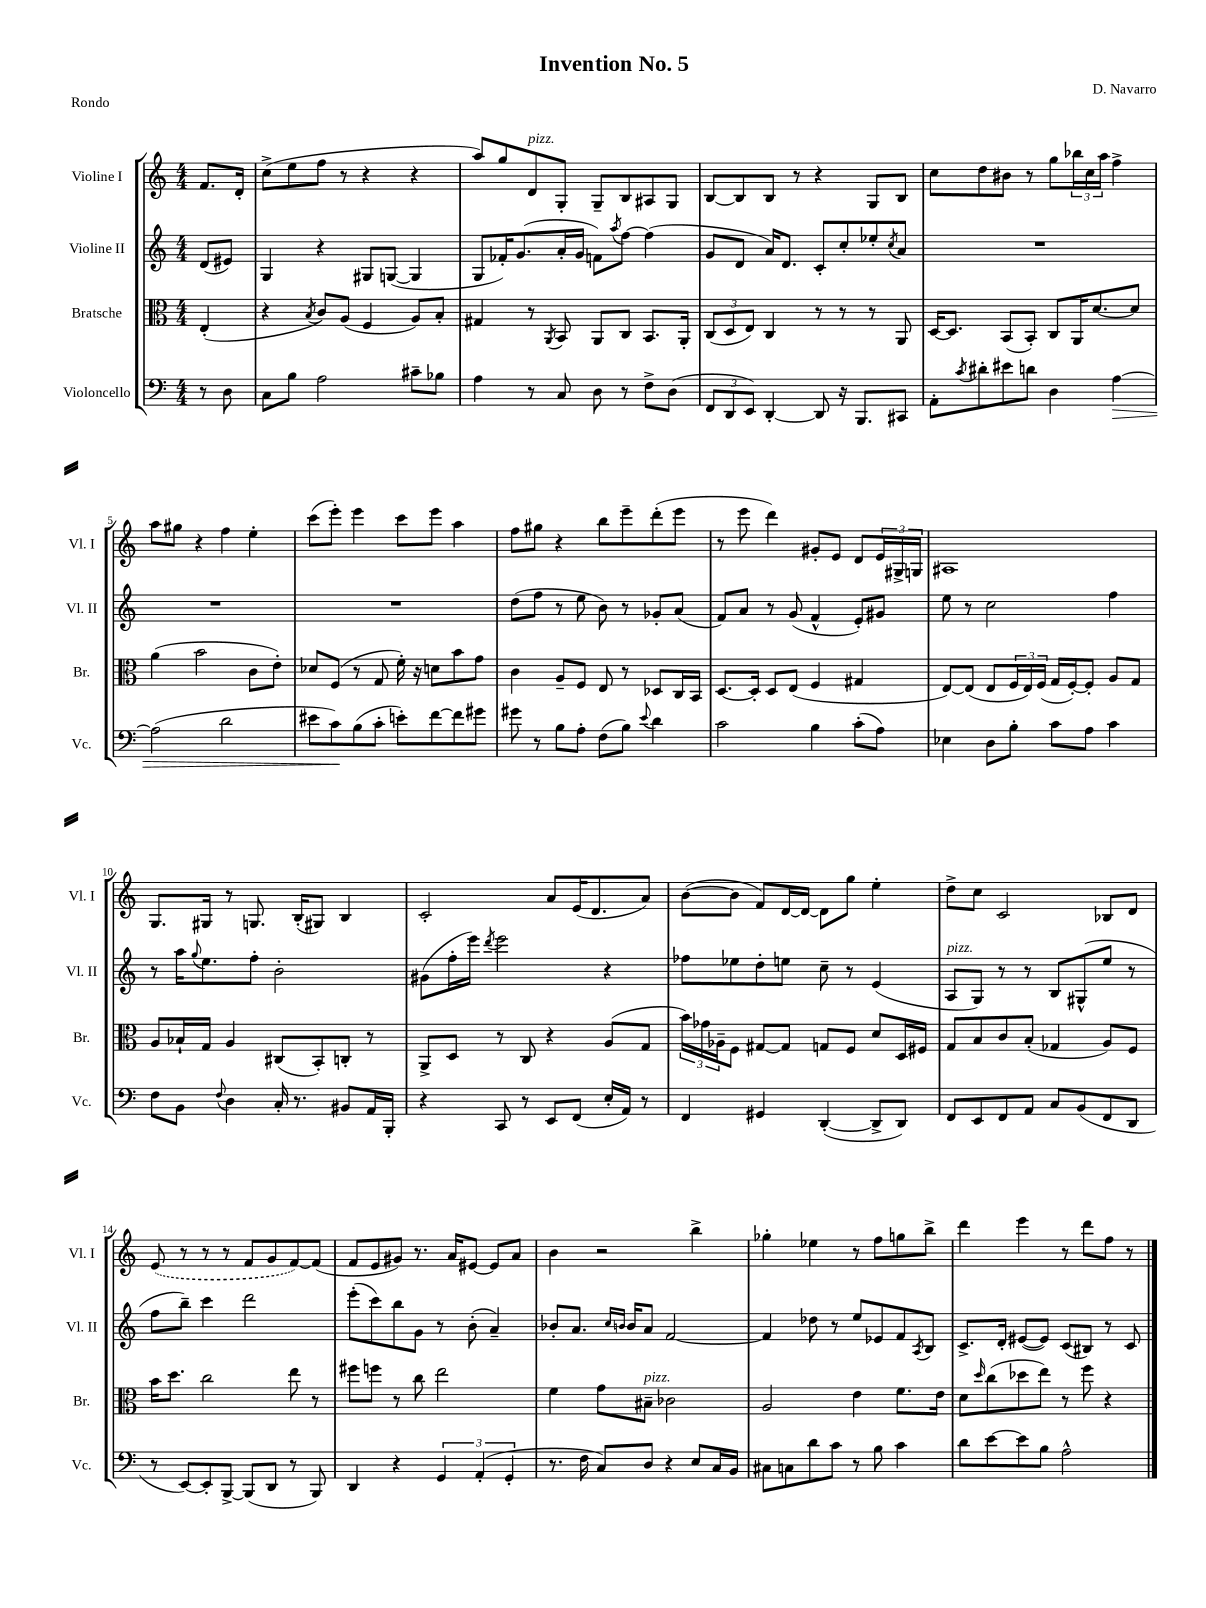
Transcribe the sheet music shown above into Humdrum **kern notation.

**kern	**kern	**kern	**kern
*staff4	*staff3	*staff2	*staff1
*clefF4	*clefC3	*clefG2	*clefG2
*k[]	*k[]	*k[]	*k[]
*M4/4	*M4/4	*M4/4	*M4/4
8r	(4E'	(8d	8.f
8D	.	8e#)	.
.	.	.	16d'
=	=	=	=
8C	4r	4G	(8cc^
8B	.	.	8ee
.	8qB	.	.
2A	8c)	4r	8ff
.	(8A	.	8r
.	4F	8G#	4r
.	.	([8G	.
8c#~	8A)	4G]	4r
8B-	8B'	.	.
=	=	=	=
4A	4G#	8G	8aa)
.	.	16f-')	8gg
.	.	(8.g	.
8r	8r	.	8d
.	8qAA	.	.
8C	8BB	16a'	8G'
.	.	16g	.
8D	8AA	8f)	8G~
.	.	8qaa	.
8r	8C	[8ff	8B
8F^	8.BB	(4ff]	8A#
(8D	.	.	8G
.	16AA'	.	.
=	=	=	=
12FF	(12C	8g	[8B
12DD	12D	.	.
.	.	8d	8B]
12EE)	12E)	.	.
[4DD'	4C	16a)	8B
.	.	8.d	.
.	.	.	8r
8DD]	8r	8c'	4r
16r	8r	8cc'	.
8.BBB	.	.	.
.	8r	8ee-'	8G
.	.	8qcc	.
8CC#	8AA	8a	8B
=	=	=	=
8AA'	[16D	1r	8cc
.	8.D]	.	.
8qc	.	.	.
8d#'	.	.	8dd
8e#	(8BB	.	8b#
8d	8BB')	.	8r
4D	8C	.	8gg
.	16AA	.	24bb-
.	.	.	24cc
.	[8.d	.	.
.	.	.	24aa
[4A	.	.	4ff^
.	8d]	.	.
=	=	=	=
(2A]	(4a	1r	8aa
.	.	.	8gg#
.	2b	.	4r
2d	.	.	4ff
.	8c	.	4ee'
.	8e')	.	.
=	=	=	=
8e#	8d-	1r	(8ccc
8c)	(8F	.	8eee')
(8B	8r	.	4eee
8c'	8G	.	.
8e')	16f')	.	8ccc
.	16r	.	.
[8f	8d	.	8eee
8f]	8b	.	4aa
8g#	8g	.	.
=	=	=	=
8g#	4c	(8dd	8ff
8r	.	8ff	8gg#
8B	8A~	8r	4r
8A'	8F	8ee	.
(8F	8E	8b)	8bb
8B)	8r	8r	8eee~
8qqe	.	.	.
4d	8D-	8g-'	(8ddd'
.	16C	(8a	8eee
.	16BB	.	.
=	=	=	=
2c	[8.D	8f)	8r
.	.	8a	8eee
.	16D']	.	.
.	8D	8r	4ddd)
.	(8E	(8g	.
4B	4F	4f^^	8g#'
.	.	.	8e
(8c'	4G#	8e')	8d
8A)	.	8g#	24e
.	.	.	24G#^
.	.	.	24G
=	=	=	=
4E-	[8E)	8ee	1A#
.	(8E]	8r	.
8D	8E	2cc	.
8B'	24F	.	.
.	24E)	.	.
.	(24F	.	.
8c	16G	.	.
.	[16F')	.	.
8A	8F']	.	.
4c	8A	4ff	.
.	8G	.	.
=	=	=	=
8F	8A	8r	8.G
8BB	16B-`	16aa	.
.	.	8qqgg	.
.	16G	8.ee	16G#
8qqF	.	.	.
4D	4A	.	8r
.	.	8ff'	8.G
16C'	(8C#	2b'	.
8.r	.	.	(16B'
.	8BB')	.	8G#)
8BB#	8C'	.	4B
16AA	8r	.	.
16BBB'	.	.	.
=	=	=	=
4r	8AA^	(8g#	2c'
.	8D	16ff'	.
.	.	16eee)	.
.	.	8qddd	.
8CC	8r	2eee	.
8r	8C	.	.
8EE	4r	.	8a
(8FF	.	.	(16e
.	.	.	8.d
16E'	(8A	4r	.
16AA)	.	.	.
8r	8G	.	8a)
=	=	=	=
4FF	24b)	8ff-	([8b
.	24g-	.	.
.	24A-~	.	.
.	8F	8ee-	8b]
4GG#	[8G#	8dd'	8f)
.	8G#]	8ee	[16d
.	.	.	16d_
([4DD'	8G	8cc~	8d]
.	8F	8r	8gg
8DD^]	8d	(4e	4ee'
8DD)	16D	.	.
.	16F#	.	.
=	=	=	=
8FF	8G	8A	8dd^
8EE	8B	8G)	8cc
8FF	8c	8r	2c
8AA	(8B'	8r	.
8C	4G-	8B	.
(8BB	.	(8G#^^	.
8FF	8A)	8ee	8B-
8DD	8F	8r	8d
=	=	=	=
8r	16b	8ff	(8e
.	8.dd	.	.
[8EE)	.	8bb~)	8r
8EE']	2cc	4ccc	8r
[8BBB^	.	.	8r
(8BBB]	.	2ddd	8f
8DD	.	.	8g
8r	8ee	.	[8f)
8BBB)	8r	.	(8f]
=	=	=	=
4DD	8ff#	(8eee'	8f
.	8ff	8ccc)	8e
4r	8r	8bb	8g#)
.	8cc	8g	8.r
6GG	2ee	8r	.
.	.	.	16a
.	.	(8b'	[8e#
(6AA'	.	.	.
.	.	4a~)	8e#]
6GG'	.	.	.
.	.	.	8a
=	=	=	=
8.r	4f	8b-'	4b
.	.	8.a	.
16F	.	.	.
8C)	8g	.	2r
.	.	16qqcc	.
.	.	16qqb	.
.	.	16b	.
8D	8B#~	8a	.
4r	2c-	[2f	.
8E	.	.	4bb^
16C	.	.	.
16BB	.	.	.
=	=	=	=
8C#	2A	4f]	4gg-'
8C	.	.	.
8d	.	8dd-	4ee-
8c	.	8r	.
8r	4e	8ee	8r
8B	.	8e-	8ff
4c	8.f	8f	8gg
.	.	8qA	.
.	.	8B	8bb^
.	16e	.	.
=	=	=	=
8d	8d	8.c^	4ddd
.	16qqdd	.	.
[8e	(8cc	.	.
.	.	16d'	.
8e]	8dd-	([8e#	4eee
8B	8ee)	8e#])	.
2A^^	8r	(8c	8r
.	8ff	8B#)	8ddd
.	4r	8r	8ff
.	.	8c	8r
==	==	==	==
*-	*-	*-	*-
